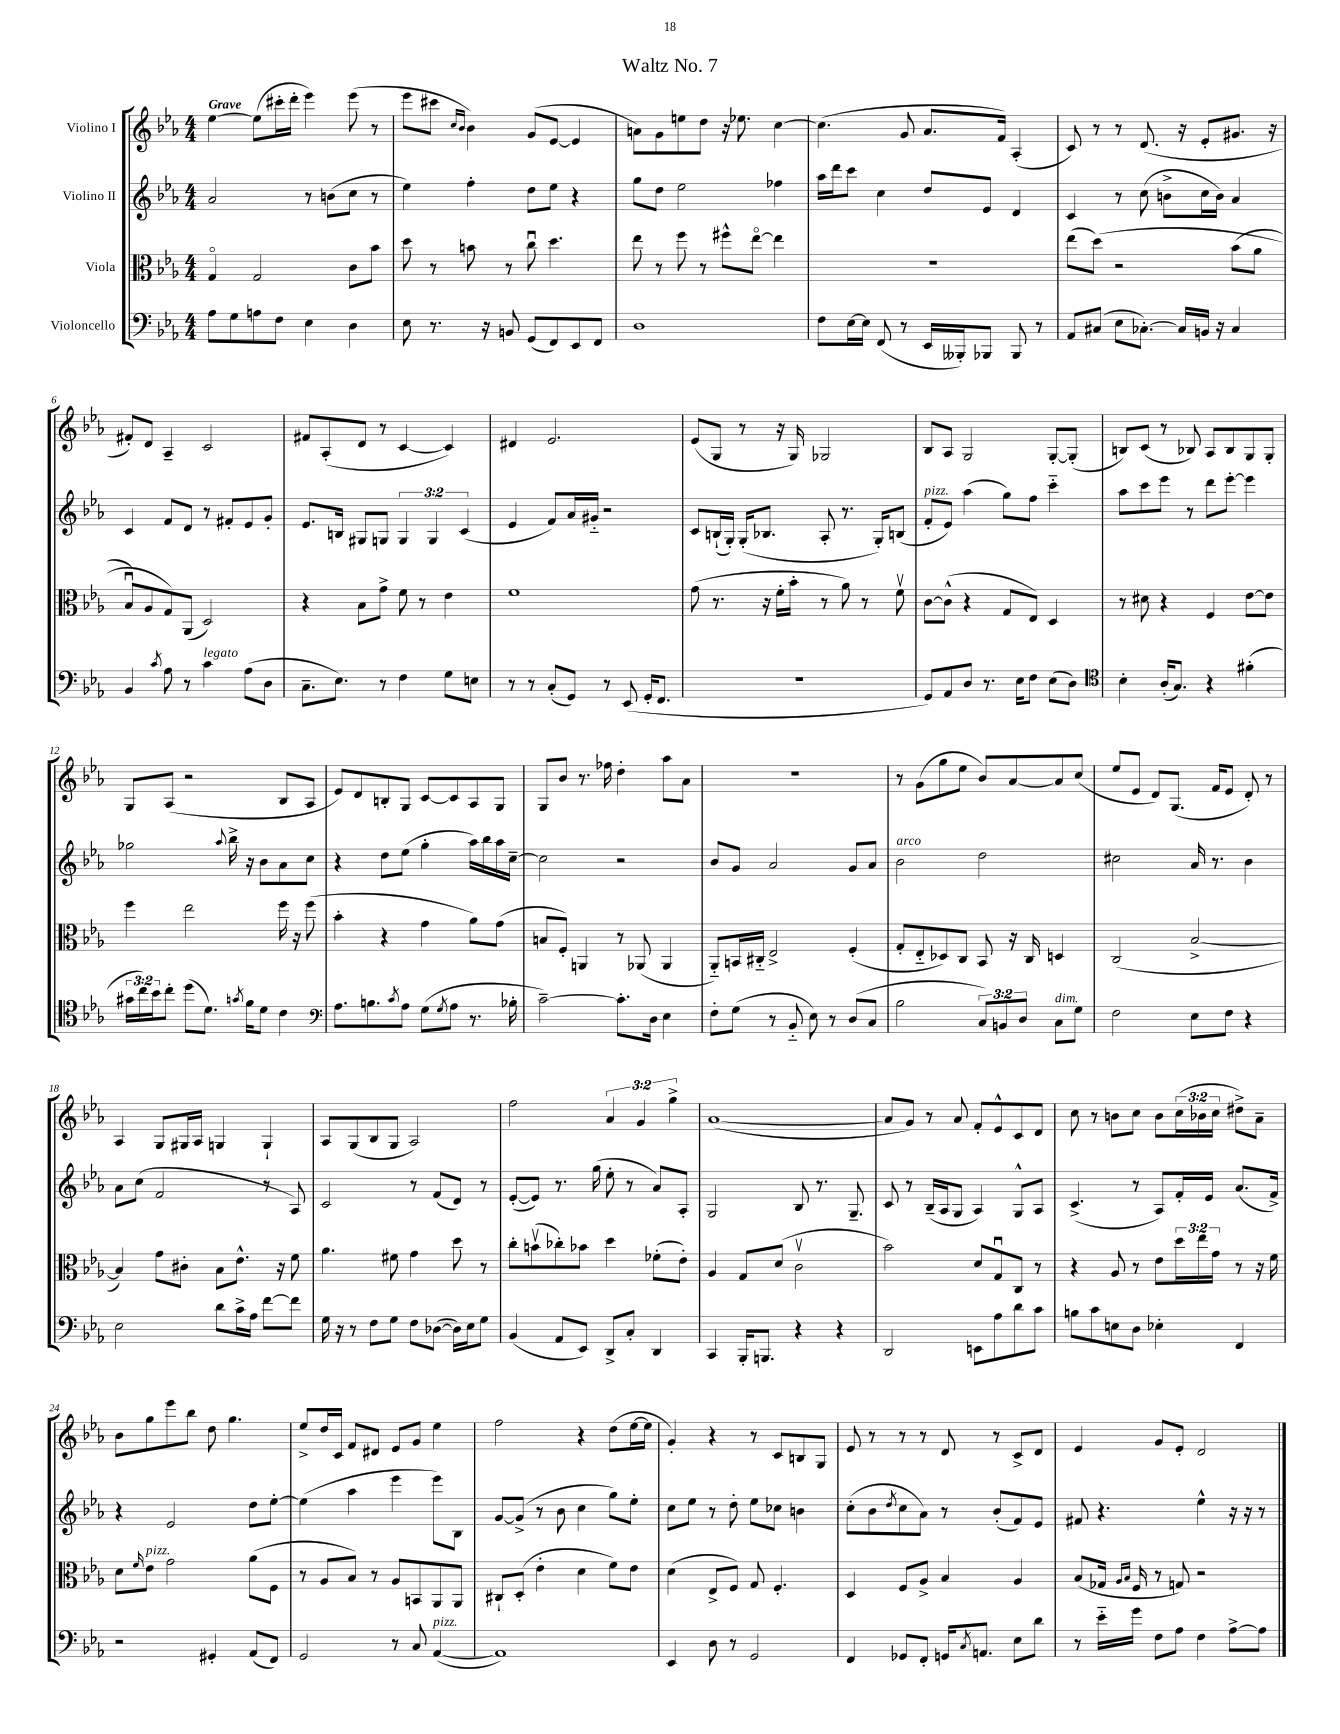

**kern	**kern	**kern	**kern
*staff4	*staff3	*staff2	*staff1
*clefF4	*clefC3	*clefG2	*clefG2
*k[b-e-a-]	*k[b-e-a-]	*k[b-e-a-]	*k[b-e-a-]
*M4/4	*M4/4	*M4/4	*M4/4
8A-	4Go	2a-	[4ee-
8G	.	.	.
8A	2G	.	(8ee-]
8F	.	.	16ccc#'
.	.	.	16ddd'
4E-	.	8r	4eee-)
.	.	(8b	.
4D	8c	8cc	(8eee-
.	8b-	8r	8r
=	=	=	=
8E-	8dd	4ee-)	8eee-
8.r	8r	.	8ccc#
.	.	.	16qqcc
.	.	.	16qqb-
.	8b	4ff'	4b-)
16r	.	.	.
8BB	8r	.	.
(8GG	8ccu	8dd	(8g
8FF)	4.dd	8ee-	[8e-
8EE-	.	4r	4e-]
8FF	.	.	.
=	=	=	=
1D	8ee-	8gg	8a)
.	8r	8dd	8g
.	8ff	2ee-	8ee
.	8r	.	8dd
.	8ff#^^	.	16r
.	.	.	8.ee-
.	[8ee-o	.	.
.	4ee-]	4ff-	[4cc
=	=	=	=
8F	1r	16aa-	(4.cc]
.	.	16ddd	.
[16E-	.	8ccc	.
16E-]	.	.	.
(8FF	.	4cc	.
8r	.	.	8g
16EE-	.	8dd	8.a-
16BBB--')	.	.	.
8BBB-	.	8e-	.
.	.	.	16f)
8BBB-	.	4d	(4A-'
8r	.	.	.
=	=	=	=
8AA-	(8ee-	4c	8c)
(8C#	&(8dd)	.	8r
8E-	2r	8r	8r
[8.C-')	.	(8cc	(8.d
.	.	8b^	.
16C-]	.	.	16r
16BB	.	16cc	8e-'
16r	.	16b)	.
4C-	(8b-	4a-	8.g#
.	8a-	.	.
.	.	.	16r
=	=	=	=
4BB-	8B-u)	4c	8f#')
.	8A-	.	8d
8qc	.	.	.
8A-	8G&)	8f	4A-~
8r	(8AA-	8d	.
4c	2D)	8r	2c
.	.	8f#'	.
(8A-	.	8e-	.
8D	.	8g'	.
=	=	=	=
8.C~	4r	8.e-	8f#
.	.	.	(8A-'
8.E-)	.	16B	.
.	8B-	8G#	8d
8r	8g^	8G	8r
4F	8f	6G	[4c
.	8r	.	.
.	.	6G	.
8G	4e-	.	4c])
.	.	(6c	.
8E	.	.	.
=	=	=	=
8r	1f	4e-	4d#
8r	.	.	.
(8C'	.	8f)	2.e-
8GG)	.	16a-	.
.	.	16g#'~	.
8r	.	2r	.
(8EE-	.	.	.
16GG'	.	.	.
8.FF	.	.	.
=	=	=	=
1r	(8g	8c	(8e-
.	8.r	(16B`	8G
.	.	16G')	.
.	.	(16G'	8r
.	16r	8.B-	.
.	16f'	.	16r
.	16b-'	.	16G)
.	8r	8A-'	2G-
.	8a-)	8.r	.
.	8r	.	.
.	.	16G')	.
.	8fv	(8B	.
=	=	=	=
8GG)	[8c	8f'	8B-
8AA-	(8c^^]	8e-)	8A-
8D	4r	(4aa-	2G
8.r	.	.	.
.	8G	8gg)	.
16E-	.	.	.
8F	8E-)	8ff	.
(8E-	4D	4ccc'~	[8G'
8D)	.	.	(8G']
=	=	=	=
*clefC4	*	*	*
4B-'	8r	8aa-	8B)
.	8d#	8ccc	(8c
(16A-'	4r	8eee-	8r
8.G)	.	.	.
.	.	8r	8B-)
4r	4F	8ddd	8A-
.	.	[8eee-'	8B-
(4f#'	[8e-	4eee-]	8G
.	8e-]	.	8G'
=	=	=	=
24g#	4ff	2gg-	8G
24cc)	.	.	.
24b-	.	.	.
8cc'	.	.	(8A-
(8dd	2ee-	.	2r
8.d)	.	.	.
.	.	8qqaa-	.
.	.	16bb-^	.
8qg	.	.	.
16f	.	16r	.
8d	.	8b-	.
4c	16ff	8a-	8B-
.	16r	.	.
.	(8ff	8cc	8A-
=	=	=	=
*clefF4	*	*	*
8.A-	4b-'	4r	8e-)
.	.	.	8d
8.B	.	.	.
.	4r	8dd	8B'
8qc	.	.	.
8A-	.	(8ee-	8G
(8G	4g	4gg'	[8c
8qG	.	.	.
8A-	.	.	8c]
8.r	8a-)	16aa-)	8A-
.	.	16bb-	.
.	(8g	16aa-	8G
16B-'	.	[16cc~	.
=	=	=	=
[2c~)	8B	2cc]	8G
.	8F')	.	8b-
.	4AA	.	8.r
.	.	.	16ff-
8.c']	8r	2r	4dd'
.	(8AA-	.	.
16D	.	.	.
4E-	4AA-	.	8aa-
.	.	.	8a-
=	=	=	=
8F'	8AA-'~)	8b-	1r
(8G	16BB	8g	.
.	16C#'~	.	.
8r	2E-^	2a-	.
8BB-'~	.	.	.
8E-)	.	.	.
8r	.	.	.
(8D	(4F'	8g	.
8C	.	8a-	.
=	=	=	=
2B-	8G'	2b-	8r
.	8E-'~	.	(8g
.	8D-)	.	8gg
.	8C	.	8ee-
12C)	8BB-	2dd	8b-)
12BB	.	.	.
.	16r	.	[8a-
12D	.	.	.
.	16C	.	.
8C	4D	.	8a-]
8G	.	.	(8cc
=	=	=	=
2F	(2C	2cc#	8ee-
.	.	.	8e-
.	.	.	8d)
.	.	.	(8.G
8E-	[2B-^	16a-	.
.	.	8.r	16f
8F	.	.	8e-
4r	.	4b-	8d')
.	.	.	8r
=	=	=	=
2E-	4B-])	8a-	4A-
.	.	(8cc	.
.	8g	2f	8G
.	8c#'	.	16G#
.	.	.	16A-
8d	8B-	.	4G
16c^	8.e-^^	.	.
16A-	.	.	.
[8f	.	8r	4G`
.	16r	.	.
8f]	8f	8A-)	.
=	=	=	=
16G	4.a-	2c	8A-
16r	.	.	.
8r	.	.	(8G
8F	.	.	8B-
8G	8f#	.	8G
8F	4g	8r	2A-)
([8D-	.	(8f	.
16D-])	8dd	8d)	.
16E-	.	.	.
8G	8r	8r	.
=	=	=	=
(4BB-	8cc'	([8e-'	2ff
.	(8bv	8e-])	.
8AA-	8cc-')	8.r	.
8EE-)	8b-	.	.
.	.	(16gg	.
8DD^	4dd	8ee-'	6a-
8C'	.	8r	.
.	.	.	6g
4DD	(8f-'	8a-)	.
.	.	.	6gg^
.	8e-')	8A-'	.
=	=	=	=
4CC	4A-	2G	([1a-
16BBB-'	8G	.	.
8.BBB	.	.	.
.	(8d	.	.
4r	2cv	8B-	.
.	.	8.r	.
4r	.	.	.
.	.	8.G~	.
=	=	=	=
2DD	2b-)	8c	8a-]
.	.	8r	8g)
.	.	(16B-~	8r
.	.	16A-	.
.	.	8G	8a-
8EE	8d	4A-)	8f'
8A-	8Gu	.	8e-^^
8d	8C	8G^^	8c
8c	8r	8A-	8d
=	=	=	=
8B	4r	(4.c^	8cc
8c	.	.	8r
8E	8A-	.	8b
8D	8r	8r	8cc
4E-'	8e-	8A-)	8b
.	24dd	16f'	(24cc
.	24ee-	.	24b-
.	.	16e-	.
.	24g	.	24cc
4FF	8r	(8.a-	8dd#^)
.	16r	.	8a-~
.	16f	16f^)	.
=	=	=	=
2r	8d	4r	8b-
.	16qqf	.	.
.	8e-	.	8gg
.	2g	2e-	8eee-
.	.	.	8bb-
4GG#'	.	.	8dd
.	.	.	4.gg
(8AA-	(8a-	8dd	.
8FF)	8F	[8ee-'	.
=	=	=	=
2GG	8r	(4ee-]	8ee-^
.	8A-	.	16dd
.	.	.	16c
.	8B-)	4aa-	8f
.	8r	.	8d#
8r	8A-	4eee-	8e-
8C	8BB	.	8g
([4AA-	8AA-	8eee-)	4ee-
.	8AA-	8B-	.
=	=	=	=
1AA-])	8C#`	[8g	2ff
.	(8D'	(8g^]	.
.	4e-'	8r	.
.	.	8b-	.
.	4d	4cc	4r
.	8f)	8gg)	(8dd
.	8e-	8ee-'	[16ee-
.	.	.	16ee-]
=	=	=	=
4EE-	(4d	8cc	4g')
.	.	8ee-	.
8D	8E-^	8r	4r
8r	8F)	8dd'	.
2GG	8G	8ee-	8r
.	4.F'	8cc-	8c
.	.	4b	8B
.	.	.	8G
=	=	=	=
4FF	4D	(8cc'	8e-
.	.	8b-	8r
.	.	8qdd	.
8GG-	8F	8cc	8r
8FF'	8A-^	8a-)	8r
16GG	4B-	8r	8d
8qC	.	.	.
8.AA	.	.	.
.	.	(8b-'	8r
8E-	4A-	8f)	8c^
8d	.	8e-	8d
=	=	=	=
8r	(8B-	8f#	4e-
16e-'~	16G-	4.r	.
.	16qqA-	.	.
.	16qqB-	.	.
16g	16F	.	.
8F	8r	.	8g
8A-	8G)	.	8e-'
4F	2r	4ee-^^	2d
[8A-^	.	16r	.
.	.	16r	.
8A-]	.	8r	.
==	==	==	==
*-	*-	*-	*-
